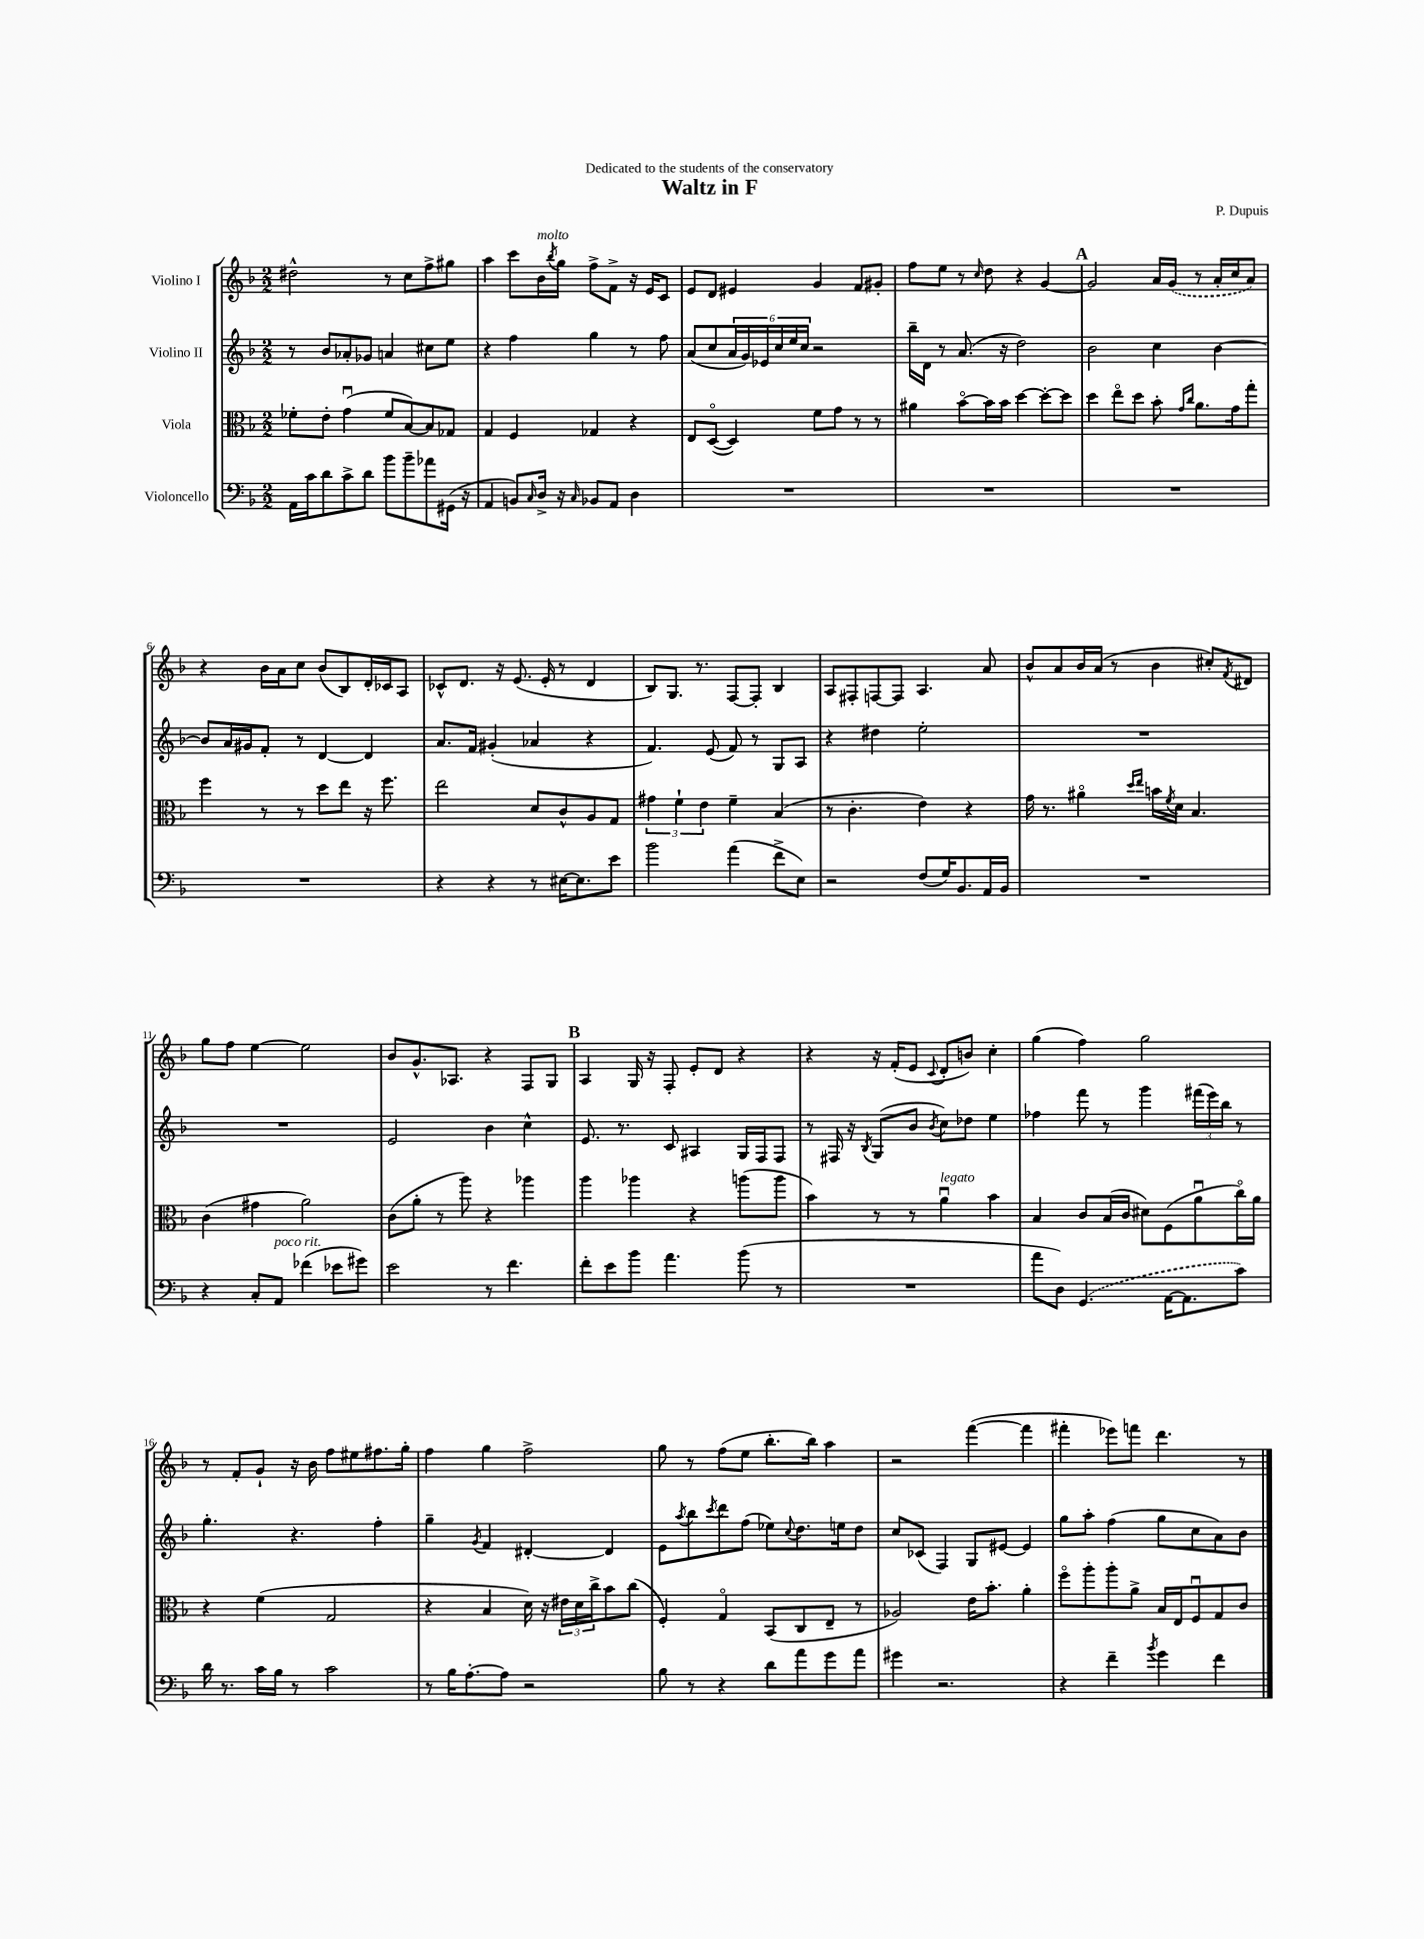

**kern	**kern	**kern	**kern
*staff4	*staff3	*staff2	*staff1
*clefF4	*clefC3	*clefG2	*clefG2
*k[b-]	*k[b-]	*k[b-]	*k[b-]
*M2/2	*M2/2	*M2/2	*M2/2
16AA	8f-'	8r	2dd#^^
16c	.	.	.
8d	8e'	8b-	.
8c^	(4gu	8a-'	.
8d	.	8g-	.
8b-	8f-	4a	8r
8b-~	[8B-)	.	8cc
8a-	8B-]	8cc#	8ff^
(16GG#	8G-	8ee	8gg#
16r	.	.	.
=	=	=	=
4AA	4G	4r	4aa
8BB)	4F	4ff	8ccc
16qqC	.	.	.
16D^	.	.	16b-
.	.	.	8qbb-
16r	.	.	16gg
16qqC	.	.	.
8BB-	4G-	4gg	8ff^
8AA	.	.	8f^
4D	4r	8r	16r
.	.	.	16e
.	.	8ff	8c
=	=	=	=
1r	8E	(8a	8e
.	([8Do	8cc	8d
.	4D])	24a	4e#
.	.	24g)	.
.	.	24e-	.
.	.	24cc	.
.	.	24ee	.
.	.	24cc	.
.	8f	2r	4g
.	8g	.	.
.	8r	.	8f
.	8r	.	8g#'
=	=	=	=
1r	4a#	16bb-~	8ff
.	.	16d	.
.	.	8r	8ee
.	[8b-o	(8.a	8r
.	.	.	16qqcc
.	16b-]	.	8dd
.	16b-	16r	.
.	[4dd	2dd)	4r
.	8dd'_	.	[4g
.	8dd]	.	.
=	=	=	=
1r	4dd	2b-	2g]
.	8eeo	.	.
.	8dd	.	.
.	8b-'	4cc	16a
.	.	.	(16g
.	16qqg	.	.
.	16qqcc	.	.
.	8.a	.	8r
.	.	[4b-	16a'
.	16g	.	16cc
.	8gg'	.	8a)
=	=	=	=
1r	4ff	8b-]	4r
.	.	16a	.
.	.	16g#	.
.	8r	8f'	16b-
.	.	.	16a
.	8r	8r	8cc
.	8dd	[4d	(8b-
.	8ee	.	8B-)
.	16r	4d]	16d'
.	8.ff	.	16c-
.	.	.	8A
=	=	=	=
4r	2ee	8.a	8c-^^
.	.	.	8.d
.	.	16f	.
4r	.	(4g#'	.
.	.	.	16r
.	.	.	(8.e
8r	8d	4a-	.
.	.	.	16e'
[16E#	8c^^	.	8r
8.E#]	.	.	.
.	8A	4r	4d
8e	8G	.	.
=	=	=	=
2b-	6g#	4.f)	8B-)
.	.	.	8.G
.	6f`	.	.
.	.	.	8.r
.	6e	.	.
.	.	(8e	.
(4a	4f~	8f)	[8F
.	.	8r	8F']
8f^	(4B-	8G	4B-
8E)	.	8A	.
=	=	=	=
2r	8r	4r	8A
.	4.c'	.	8F#'
.	.	4dd#	[8F
.	.	.	8F]
(8F	4e)	2ee'	4.A
16G)	.	.	.
8.BB-	.	.	.
.	4r	.	.
16AA	.	.	8a
16BB-	.	.	.
=	=	=	=
1r	16g	1r	8b-^^
.	8.r	.	.
.	.	.	8a
.	4a#o	.	16b-
.	.	.	(16a
.	.	.	8r
.	16qqdd	.	.
.	16qqee	.	.
.	16b	.	4b-
.	8qf	.	.
.	16d	.	.
.	4.B-	.	.
.	.	.	8cc#')
.	.	.	8qf
.	.	.	8d#
=	=	=	=
4r	(4c	1r	8gg
.	.	.	8ff
8C'	4g#	.	[4ee
8AA	.	.	.
(4f-	2a)	.	2ee]
8e-	.	.	.
8g#)	.	.	.
=	=	=	=
2e	(8c	2e	8b-
.	8a'	.	8.g^^
.	8r	.	.
.	.	.	8.A-
.	8aa)	.	.
8r	4r	4b-	4r
4.f	.	.	.
.	4aa-	4cc^^	8F
.	.	.	8G
=	=	=	=
8f'	4aa	8.e	4A
8e	.	.	.
.	.	8.r	.
8b-	4aa-	.	16G
.	.	.	16r
4.a	.	8c	8F'
.	4r	4A#	8e'
.	.	.	8d
(8b-	(8aa	16G	4r
.	.	16F	.
8r	8aa	8F	.
=	=	=	=
1r	4b-)	8r	4r
.	.	16F#	.
.	.	16r	.
.	.	8qB-	.
.	8r	(8G	16r
.	.	.	(16f'
.	8r	8b-	8e
.	.	8qb-	8qqc
.	4au	8cc)	8d'
.	.	8dd-	8b)
.	4b-	4ee	4cc'
=	=	=	=
8a	4B-	4ff-	(4gg
8D)	.	.	.
(4.GG	8c	8fff	4ff)
.	(16B-	8r	.
.	16c	.	.
.	8d#)	4ggg	2gg
[16AA	(8F	.	.
8.AA]	.	.	.
.	8au	(24fff#	.
.	.	24eee)	.
.	.	24bb-	.
8c)	16cco)	8r	.
.	16a	.	.
=	=	=	=
16d	4r	4.gg'	8r
8.r	.	.	.
.	.	.	8f'
16c	(4f	.	8g`
16B-	.	.	.
8r	.	4.r	16r
.	.	.	16b-
2c	2G	.	8ff
.	.	.	8ee#
.	.	4ff'	8.ff#
.	.	.	16gg'
=	=	=	=
8r	4r	4gg~	4ff
16B-	.	.	.
[8.A'	.	.	.
.	.	8qg	.
.	4B-	4f	4gg
8A]	.	.	.
2r	16d)	[4d#'	2ff^
.	16r	.	.
.	24e#	.	.
.	24d	.	.
.	24cc^	.	.
.	8b-	4d#]	.
.	(8cc	.	.
=	=	=	=
8B-	4F')	8e	8gg
.	.	8qaa	.
8r	.	8bb-	8r
.	.	8qccc	.
4r	4Go	8ddd	(8ff
.	.	(8ff	8ee
8d	(8BB-	8ee-)	8.bb-'
.	.	8qqcc	.
8a	8C	8.dd	.
.	.	.	16bb-)
8g	8E~	.	4aa
.	.	16ee	.
8a	8r	8dd	.
=	=	=	=
4g#	2A-)	8cc	2r
.	.	(8c-	.
2.r	.	4F)	.
.	16e	8G	([4fff
.	8.b-'	.	.
.	.	[8e#	.
.	4a'	4e#]	4fff]
=	=	=	=
4r	8ffo	8gg	4fff#'
.	8aa'	8aa'	.
4f~	8aa'	(4ff	8eee-)
.	8a^	.	8fff
8qb-	.	.	.
4g	16B-	8gg	4.ddd
.	16E	.	.
.	8Fu	8cc	.
4f	8G	8a)	.
.	8c	8b-	8r
==	==	==	==
*-	*-	*-	*-
